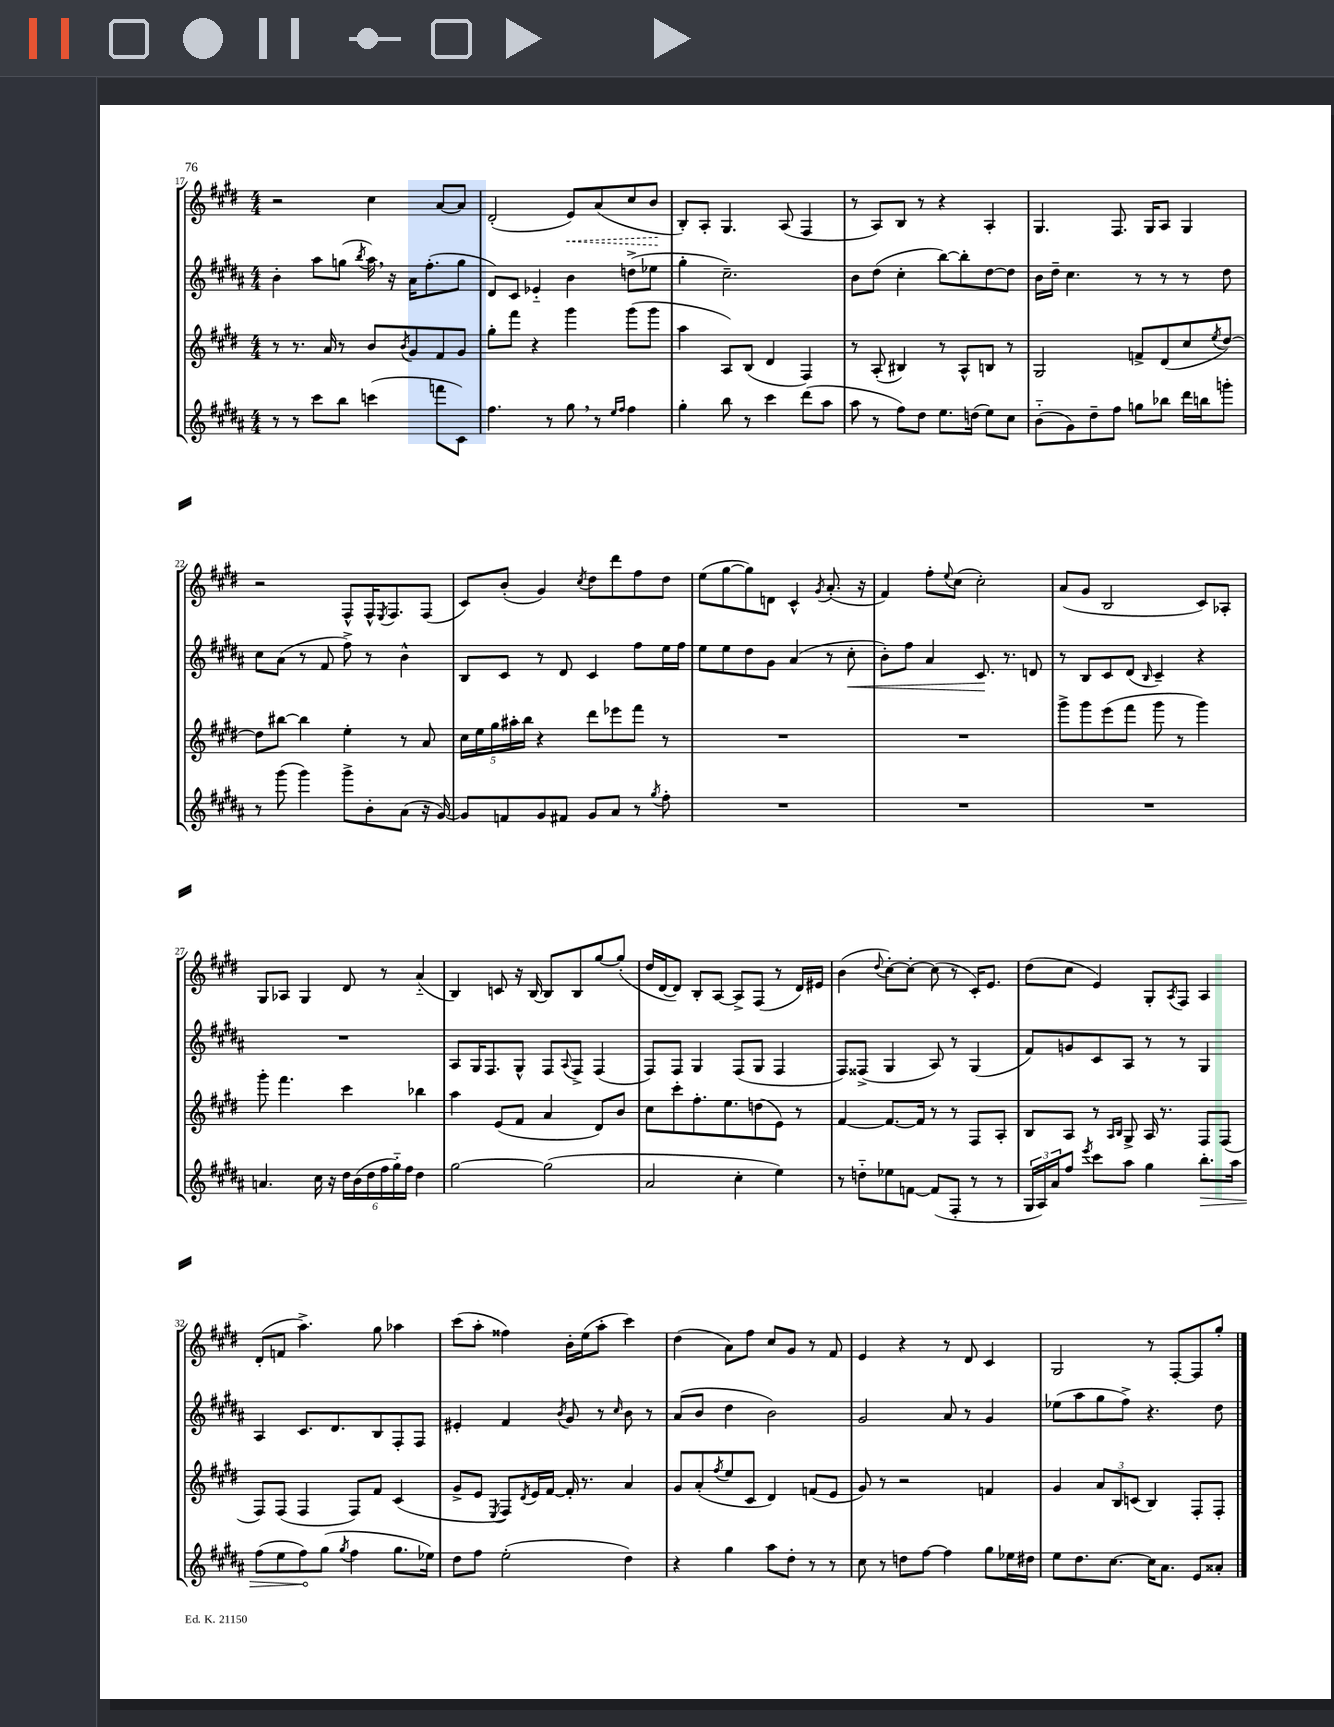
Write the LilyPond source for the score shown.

<<
\new StaffGroup <<
\new Staff = "s0" {
    \clef treble \key e \major \numericTimeSignature \time 4/4
    r2 cis''4 a'8~ a'8 |
    dis'2-.( \once \override Hairpin.style = #'dashed-line e'8\<) a'8( cis''8 b'8\! |
    b8-.) a8-. gis4. a8( fis4 |
    r8 a8) b8 r8 r4 a4-. |
    gis4. fis8. gis16 a8 gis4 |
    r2 fis8-^ fis16-^ \acciaccatura { e8 } fis8. fis8( |
    cis'8) b'8-.( gis'4) \acciaccatura { cis''8 } dis''8 dis'''8 fis''8 dis''8 |
    e''8( gis''8~ gis''8) d'8 cis'4-^ \acciaccatura { gis'8 } a'8.-.( r16 |
    fis'4) fis''8-. \appoggiatura { e''8 } cis''8( cis''2-.) |
    a'8( gis'8 b2 cis'8) aes8-. |
    gis8 aes8 gis4 dis'8 r8 a'4-_( |
    b4) c'8 r16 b16~ b8 b8 gis''8~ gis''8-.( |
    dis''16 dis'16~ dis'8) b8-. a8~ a8-> fis8( r8 dis'16) eis'16 |
    b'4( \appoggiatura { dis''8 } cis''8~-.) cis''8~-. cis''8( r8 cis'16-.) e'8. |
    dis''8( cis''8 e'4) gis8-. \acciaccatura { a8 } fis8 a4 |
    dis'8-.( f'8 a''4.->) gis''8 aes''4 |
    cis'''8( a''8-. fisis''4) b'16-. e''16( a''8-. cis'''4) |
    dis''4( a'8) fis''8 cis''8 gis'8 r8 fis'8 |
    e'4 r4 r8 dis'8 cis'4 |
    gis2 r8 fis8~-. fis8 gis''8-. \bar "|." |
}
\new Staff = "s1" {
    \clef treble \key b \major \numericTimeSignature \time 4/4
    b'4-. ais''8 g''8( \acciaccatura { b''8 } ais''16) \breathe r16 ais'16 fis''8.-.( g''8 |
    dis'8) cis'8 ees'4-_ b'4 d''8->( ees''8 |
    gis''4-. cis''2.--) |
    b'8 dis''8( cis''4-. b''8~) b''8-. dis''8~ dis''8 |
    b'16 dis''16-- cis''4. r8 r8 r8 dis''8 |
    cis''8 ais'8( r8 fis'8 fis''8->) r8 b'4-^ |
    b8 cis'8 r8 dis'8 cis'4 fis''8 e''16 fis''16 |
    e''8 e''8 dis''8 gis'8 ais'4( r8 cis''8-.\< |
    b'8-.) fis''8 ais'4 cis'8.\! r8. d'8 |
    r8 b8 cis'8 dis'8( \grace { b16 } cis'4--) r4 |
    R1 |
    ais8 gis16 fis8. gis8-^ fis8 \appoggiatura { ais8 } fis8-> fis4( |
    fis8) fis8 gis4 fis8( gis8 fis4 |
    fis8) fisis8->( gis4 ais8) r8 gis4( |
    fis'8) g'8 cis'8 ais8 r8 r8 gis4 |
    ais4 cis'8. dis'8. b8 fis8-. fis8 |
    eis'4-. fis'4 \acciaccatura { b'8 } gis'8 r8 \grace { cis''16 } b'8 r8 |
    ais'8( b'8 dis''4 b'2) |
    gis'2 ais'8 r8 gis'4 |
    ees''8( ais''8 gis''8 fis''8->) r4. dis''8 \bar "|." |
}
\new Staff = "s2" {
    \clef treble \key e \major \numericTimeSignature \time 4/4
    r8 r8. a'16 r8 b'8 \acciaccatura { b'8 } gis'8 fis'8 gis'8 |
    gis''8-. fis'''8 r4 gis'''4 gis'''8( gis'''8 |
    a''4 a8) b8( dis'4 fis4) |
    r8 a8-.( bis4) r8 a8-^ b8 r8 |
    gis2 f'8-> dis'8( cis''8 \acciaccatura { e''8 } dis''8~) |
    dis''8 bis''8~ bis''4 e''4-. r8 a'8 |
    \tuplet 5/4 { cis''16 e''16 gis''16 ais''16-. b''16 } r4 dis'''8 ees'''8 fis'''8 r8 |
    R1 |
    R1 |
    gis'''8-> gis'''8 e'''8( fis'''8 gis'''8 r8 gis'''4) |
    gis'''8-. fis'''4. cis'''4 bes''4 |
    a''4 e'8( fis'8 a'4 dis'8) b'8 |
    cis''8 cis'''8-. fis''8.-. e''8. d''8( e'8) r8 |
    fis'4~ fis'8.~ fis'16 r8 r8 fis8 a8-. |
    b8 a8 r8 \grace { a16 b16 } gis8-> a16 r8. fis8 fis8( |
    fis8) fis8( fis4 fis8) fis'8 cis'4( |
    gis'8-> e'8 \acciaccatura { e8 } fis8) \acciaccatura { dis'8 } e'16 fis'16~ fis'16-. r8. a'4 |
    gis'8 a'8-.( \acciaccatura { fis''8 } e''8 cis'8 dis'4) f'8( e'8 |
    gis'8) r8 r2 f'4 |
    gis'4 \tuplet 3/2 { a'8 b8 c'8( } b4) fis8-. fis8-. \bar "|." |
}
\new Staff = "s3" {
    \clef treble \key b \major \numericTimeSignature \time 4/4
    r8 r8 cis'''8 b''8 c'''4( f'''8 cis'8) |
    fis''4. r8 gis''8 \breathe r8 \grace { e''16 fis''16 } fis''4 |
    gis''4-. b''8 r8 cis'''4 dis'''8( ais''8 |
    ais''8 r8 fis''8) dis''8 e''8. d''16( e''8) cis''8 |
    b'8-_( gis'8) dis''8-- fis''8 g''8 bes''8 dis'''16 b''16 g'''8-. |
    r8 gis'''8( gis'''4) gis'''8-> b'8-. ais'8( r16 gis'16~) |
    gis'8 f'8 gis'8 fis'8 gis'8 ais'8 r8 \acciaccatura { gis''8 } fis''8-. |
    R1 |
    R1 |
    R1 |
    a'4. cis''16 r16 \tuplet 6/4 { dis''16 b'16( dis''16 fis''16 gis''16-_) fis''16 } dis''4 |
    gis''2~ gis''2( |
    ais'2 cis''4-. e''4) |
    r8 d''8-_ ees''8 f'8~ f'8( fis8-. r8 r8 |
    \tuplet 3/2 { gis16 ais16) ais'16 } fis''8 \acciaccatura { e'''8 } cis'''8 ais''8 gis''4 \once \override Hairpin.circled-tip = ##t b''8.-.\> ais''16 |
    fis''8( e''8 fis''8\!) gis''8( \acciaccatura { gis''8 } fis''4 gis''8. ees''16) |
    dis''8 fis''8 e''2-.( dis''4) |
    r4 gis''4 ais''8 dis''8-. r8 r8 |
    cis''8 r8 d''8 fis''8~ fis''4 gis''8 ees''16 dis''16 |
    e''8 dis''8. cis''8.~ cis''16 ais'8. e'8 aisis'8-. \bar "|." |
}
>>
>>
\layout { \context { \Score currentBarNumber = #17 } }
